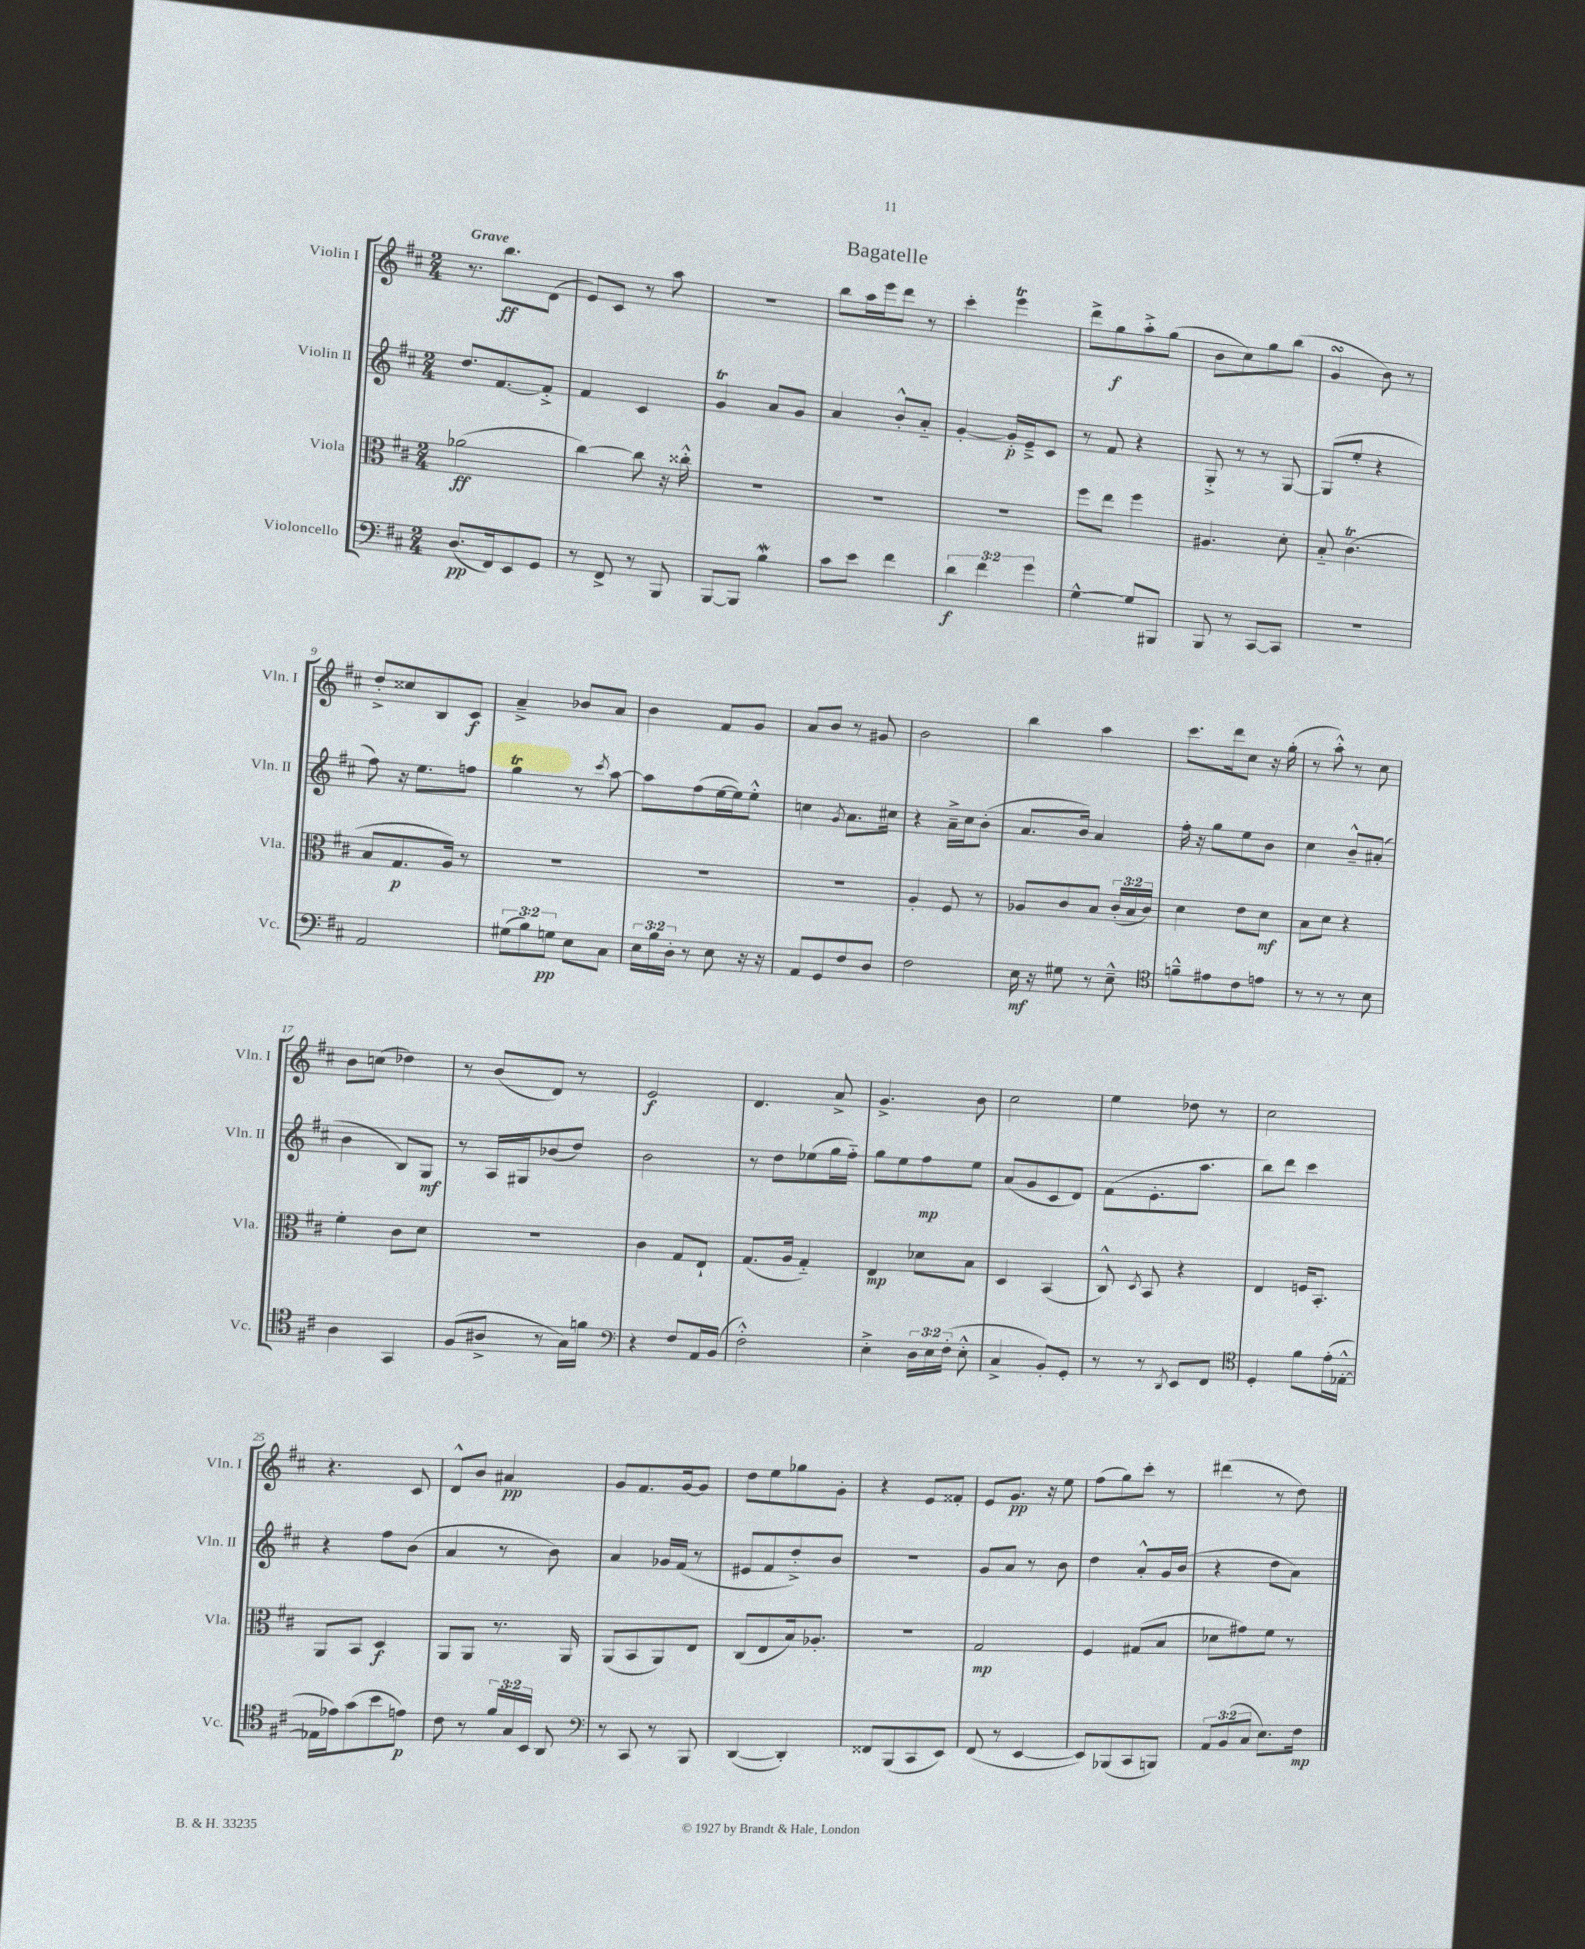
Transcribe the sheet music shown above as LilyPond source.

\header { title = "Bagatelle" }
<<
\new StaffGroup <<
\new Staff = "s0" \with { instrumentName = "Violin I" shortInstrumentName = "Vln. I" } {
    \clef treble \key d \major \numericTimeSignature \time 2/4 \tempo "Grave"
    \autoBeamOff r8. b''8.[\ff d'8]( |
    e'8[) cis'8] r8 a''8 |
    r2 |
    b''8[ a''16 e'''16 d'''8] r8 |
    cis'''4-. e'''4\trill |
    d'''8[-> g''8\f a''8-.-> g''8]( |
    b'8[ cis''8) g''8 b''8]( |
    g'4\turn b'8) r8 |
    d''8[-.-> cisis''8 b8 cis'8]\f |
    a'4---> bes'8[ a'8] |
    b'4 fis'8[ g'8] |
    a'8[ b'8] r8 gis'8 |
    b'2 |
    b''4 a''4 |
    cis'''8.[ d'''16 cis''8] r16 g''16-.( |
    r8 a''8-.-^) r8 cis''8 |
    b'8[ c''8]( des''4) |
    r8 b'8[( d'8]) r8 |
    e'2\f |
    d'4. a'8-> |
    g'4.-> b'8 |
    cis''2 |
    e''4 des''8 r8 |
    cis''2 |
    r4. cis'8 |
    d'8[-^ b'8] ais'4\pp |
    g'8[ fis'8. g'16~ g'8] |
    d''8[ e''8 ges''8 g'8]-. |
    r4 e'8[ fisis'8]-. |
    e'8[ g'8.]\pp r16 e''8 |
    fis''8[( g''8) cis'''8]-. r8 |
    dis'''4( r8 d''8) \bar "|." |
}
\new Staff = "s1" \with { instrumentName = "Violin II" shortInstrumentName = "Vln. II" } {
    \clef treble \key d \major \numericTimeSignature \time 2/4
    \autoBeamOff d''8.[ fis'8.~ fis'8]-.-> |
    fis'4 cis'4 |
    g'4\trill a'8[ g'8] |
    a'4 b'8[-.-^ a'8]-_ |
    g'4~-. g'16[-.\p e'16---> cis'8] |
    r8 fis'8 r4 |
    g8-.-> r8 r8 g8~ |
    g8[( e''8]-. r4 |
    fis''8) r16 e''8.[ f''8] |
    g''4\trill r8 \acciaccatura { cis'''8 } a''8~ |
    a''8[ fis''8( e''16~ e''16) e''8]-.-^ |
    c''4 \acciaccatura { g'8 } a'8.[ cis''16] |
    r4 a'16[---> cis''16 b'8]-.( |
    a'8.[ b'16]) a'4 |
    fis''16-. r16 g''8[ e''8 b'8] |
    cis''4 b'8[---^ ais'8]-.( |
    b'4 b8[) g8]\mf |
    r8 a16[ gis16 bes'8( d''8]) |
    b'2 |
    r8 d''8[ ees''8( g''16 fis''16]-_) |
    g''8[ e''8 fis''8\mp e''8] |
    a'8[( g'8 cis'8 d'8]) |
    fis'8[( e'8.-. a''8.] |
    b''8[) d'''8] cis'''4 |
    r4 fis''8[ b'8]( |
    a'4 r8 b'8) |
    a'4 ges'16[ fis'16]( r8 |
    eis'8[ fis'8 d''8-.->) b'8] |
    R2 |
    g'8[ a'8] r8 b'8 |
    d''4 a'8[-.-^ g'16 b'16]( |
    r4 d''8[ a'8]) \bar "|." |
}
\new Staff = "s2" \with { instrumentName = "Viola" shortInstrumentName = "Vla." } {
    \clef alto \key d \major \numericTimeSignature \time 2/4 \override Staff.TupletNumber.text = #tuplet-number::calc-fraction-text
    \autoBeamOff aes'2\ff( |
    cis''4~) cis''8 r16 cisis''16-.-^ |
    R2 |
    R2 |
    R2 |
    fis''8[ e''8] fis''4 |
    ais4. d'8-. |
    b8-_ cis'4.\trill( |
    b8[ g8.\p a16]) r8 |
    R2 |
    R2 |
    R2 |
    a4-. fis8 r8 |
    aes8[ cis'8 b8] \tuplet 3/2 { cis'16[-.( b16 cis'16]) } |
    d'4 e'8[ d'8]\mf |
    b8[ d'8] r4 |
    fis'4-. cis'8[ d'8] |
    R2 |
    cis'4 g8[ e8]-! |
    g8.[( a16] g4-_) |
    e4\mp des'8[ b8] |
    d4 b,4( |
    cis8-^) \acciaccatura { d8 } b,8 r4 |
    e4 f16[ b,8.]-. |
    a,8[ b,8] d4\f |
    a,8[ a,8] r8. a,16 |
    a,8[( b,8 a,8) e8] |
    cis8[( e8 b16) aes8.]-. |
    r2 |
    g2\mp |
    fis4 gis8[( b8] |
    des'8[ gis'8) fis'8] r8 \bar "|." |
}
\new Staff = "s3" \with { instrumentName = "Violoncello" shortInstrumentName = "Vc." } {
    \clef bass \key d \major \numericTimeSignature \time 2/4 \override Staff.TupletNumber.text = #tuplet-number::calc-fraction-text
    \autoBeamOff d8.[\pp( fis,16) e,8 g,8] |
    r8 fis,8-> r8 b,,8 |
    b,,8[~ b,,8] b4\mordent |
    cis'8[ e'8] fis'4 |
    \tuplet 3/2 { d'4\f fis'4 g'4 } |
    g4~-^ g8[ bis,,8] |
    b,,8 r8 cis,8[~ cis,8] |
    R2 |
    a,2 |
    \tuplet 3/2 { gis8[( b8) g8]\pp } e8[ cis8] |
    \tuplet 3/2 { e16[ b16 d16]-. } r8 e8 r16 r16 |
    a,8[ g,8 fis8 d8] |
    fis2 |
    e16\mf r16 gis8 r8 e8---^ |
    \clef tenor f'8[---^ eis'8 cis'8 e'8] |
    r8 r8 r8 b8 |
    a4 g,4 |
    fis8[( ais8]-> r8 g16[) f'16] |
    \clef bass r4 fis8[ a,16 b,16]( |
    fis2-.-^) |
    e4-.-> \tuplet 3/2 { d16[ e16 fis16]-.( } e8-.-^ |
    cis4-> b,8[-.) g,8]-. |
    r8 r8 \acciaccatura { d,8 } e,8[ fis,8] |
    \clef tenor d4-. fis'8[ e'16-.( ees16]~-.-^ |
    ees16[ ees'16) g'8( b'8 e'8]\p) |
    cis'8 r8 \tuplet 3/2 { fis'16[ g16 b,16] } a,8 |
    \clef bass r8 cis,8 r8 b,,8 |
    d,4~( d,4-.) |
    fisis,8[ b,,8( cis,8 e,8]) |
    fis,8( r8 e,4~ |
    e,8[) bes,,8( cis,8 b,,8]) |
    \tuplet 3/2 { a,8[ b,8( cis8] } e8.[) fis16]\mp \bar "|." |
}
>>
>>
